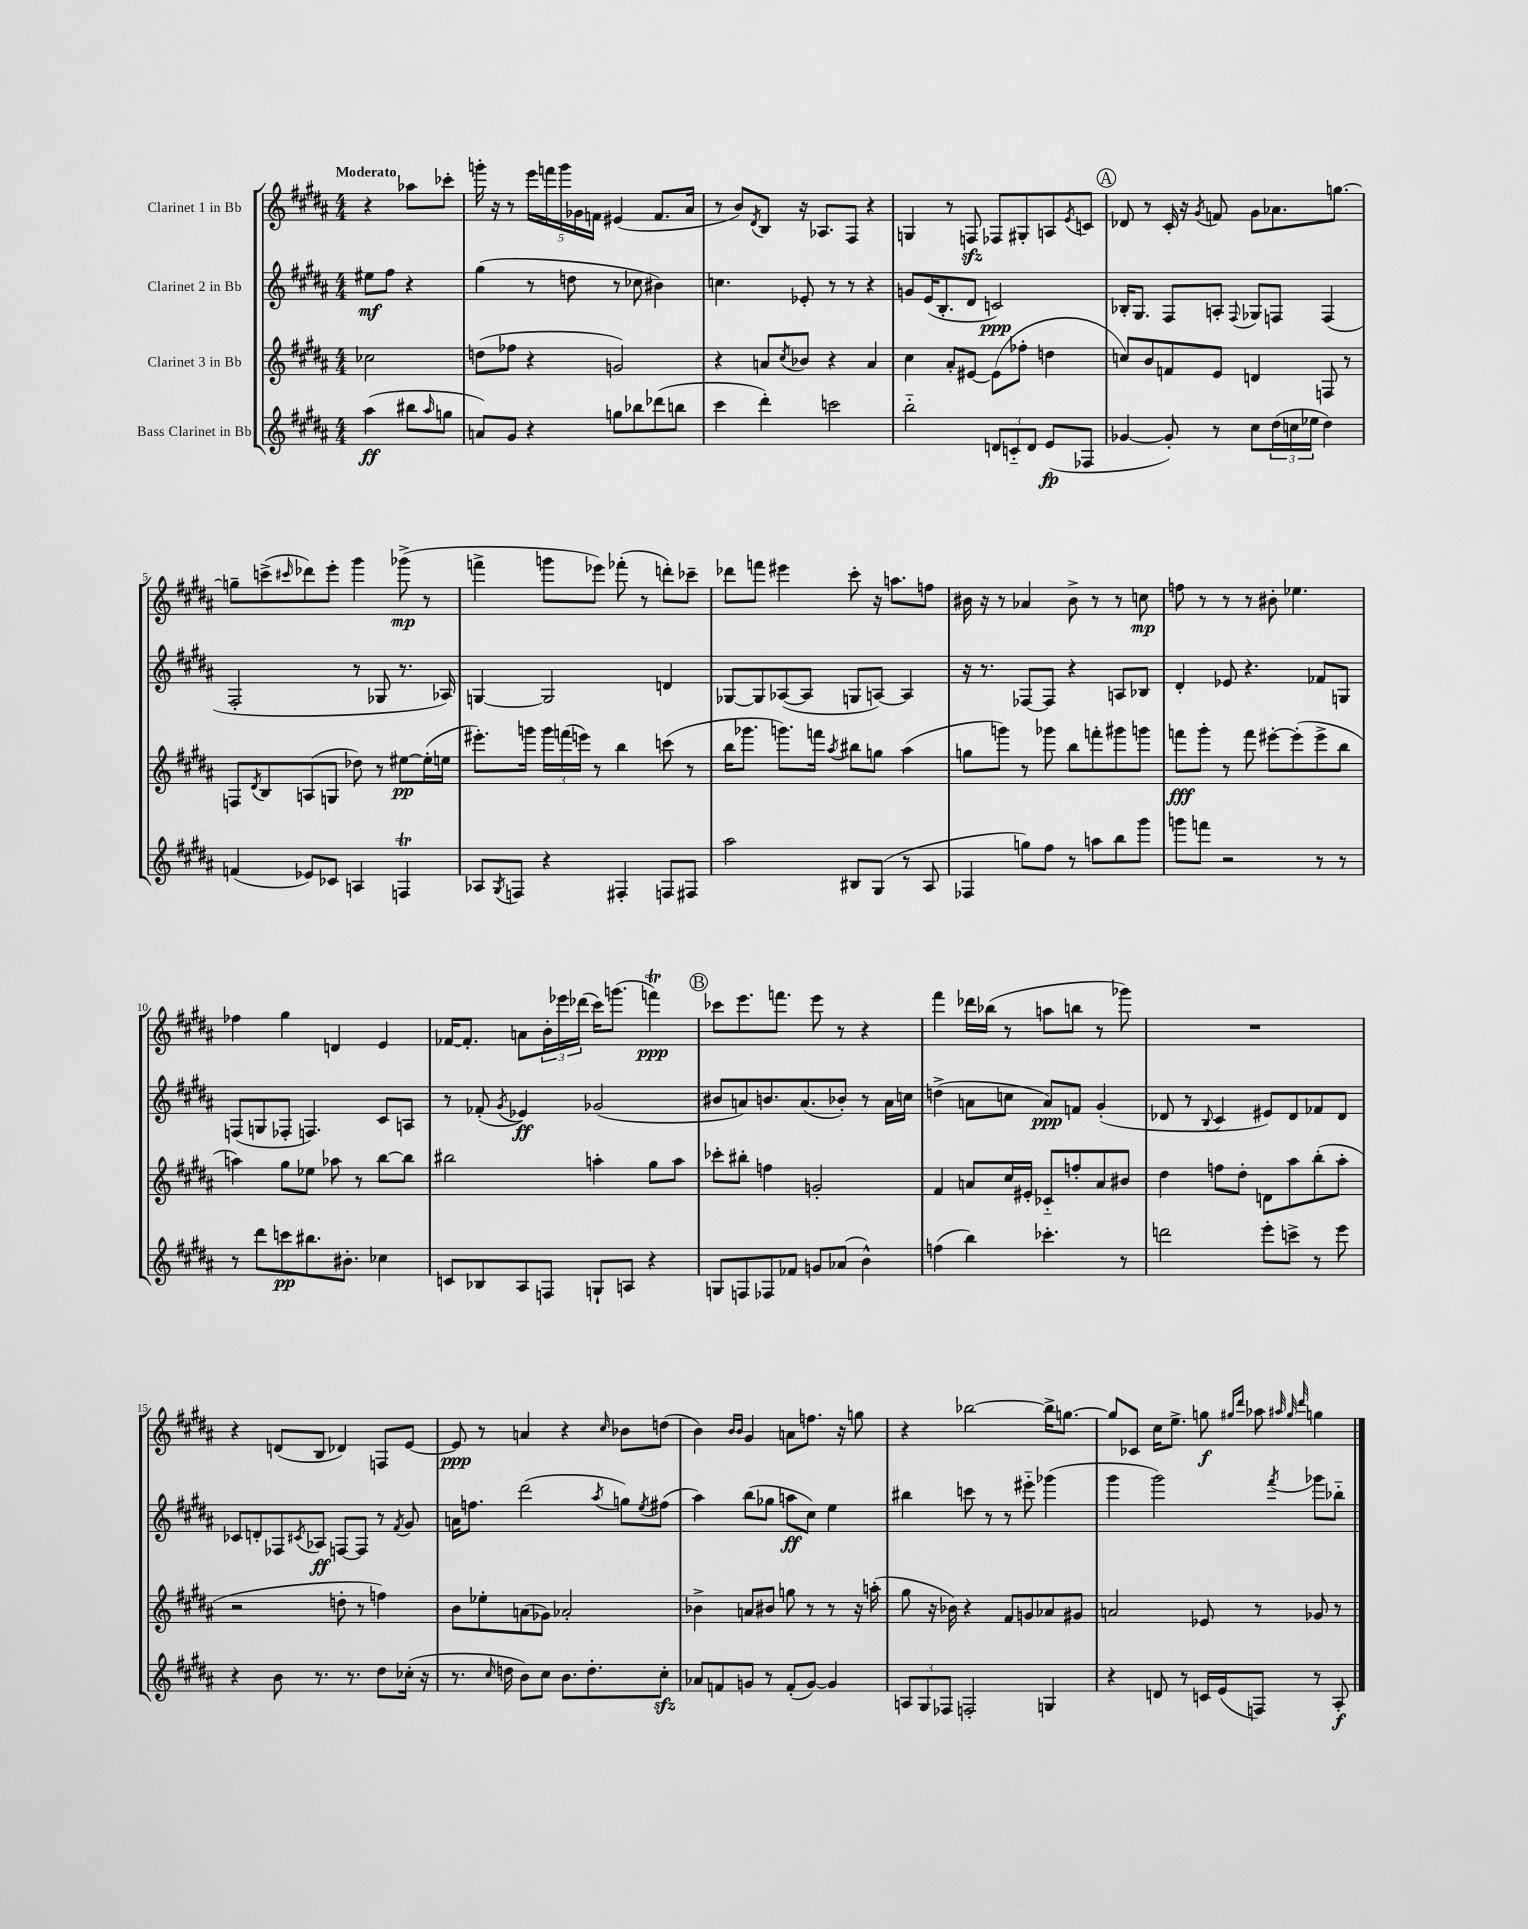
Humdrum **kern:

**kern	**kern	**kern	**kern
*staff4	*staff3	*staff2	*staff1
*clefG2	*clefG2	*clefG2	*clefG2
*k[f#c#g#d#a#]	*k[f#c#g#d#a#]	*k[f#c#g#d#a#]	*k[f#c#g#d#a#]
*M4/4	*M4/4	*M4/4	*M4/4
(4aa#	2cc-	8ee#	4r
.	.	8ff#	.
8bb#	.	4r	8aa-
16qqaa#	.	.	.
8gg	.	.	8ccc-'
=	=	=	=
8a)	(8dd	(4gg#	16ggg'
.	.	.	16r
8g#	8ff-	.	8r
4r	4r	8r	20eee
.	.	.	20fff
.	.	.	20ggg
.	.	8dd	.
.	.	.	20g-
.	.	.	20f
8gg	2g)	8r	(4e#
8bb-	.	8cc-	.
(8ddd-	.	4b#)	8.f
8bb	.	.	.
.	.	.	16a#
=	=	=	=
4ccc#	4r	4.cc	8r
.	.	.	8b)
.	.	.	8qd#
4ddd#')	8a	.	8B
.	8qcc#	.	.
.	8b-	8e-'	16r
.	.	.	8.A-
2ccc	4r	8r	.
.	.	8r	8F#
.	4a	4r	4r
=	=	=	=
2bb'~	4cc#	8g	4G
.	.	(16e	.
.	.	8.B'	.
.	8a#'	.	8r
.	[8e#	8d#	8F
12d	(8e#]	2c)	8F-
12c'~	.	.	.
.	8ff-'	.	8G#'
12d	.	.	.
(8e	4dd	.	8A
.	.	.	8qe
8F-	.	.	8c
=	=	=	=
[4g-	8cc)	16B-'	8d-
.	.	8.G#	.
.	8b	.	8r
8g-'])	8f	8F#	16c#'
.	.	.	16r
.	.	.	8qg#
8r	8e	8A'	8f
.	.	8qqF#	.
8cc#	4d	8G-	8g#
(24dd#	.	8F	8.a-
24cc	.	.	.
24ee-	.	.	.
4dd#)	8F	(4F	.
.	.	.	[8.gg
.	8r	.	.
=	=	=	=
(4f	8F	2F#'	8gg~]
.	8qd#	.	.
.	8B	.	(8ccc^
.	.	.	16qqccc#
8e-)	(8A	.	8ddd-)
8c-	8G	.	8eee'
4A	8dd-)	8r	4ggg#
.	8r	8G-	.
4F	[8ee#	8.r	(8ggg-^
.	(16ee#']	.	8r
.	16ee	16A-)	.
=	=	=	=
8A-	8.eee#')	[4G	4fff^
8qG#	.	.	.
8F	.	.	.
.	16ggg	.	.
4r	24ggg	2G]	8ggg
.	(24fff	.	.
.	24eee)	.	.
.	8r	.	8eee-)
4F#'	4bb	.	(8fff-'
.	.	.	8r
8F	(8ccc	4d	8ddd')
8F#	8r	.	8ccc-~
=	=	=	=
2aa#	16bb	[8G-	8ddd-
.	8.ggg-	.	.
.	.	8G-]	8fff
.	8.ggg)	([8A-	4eee#
.	.	8A-]	.
.	16fff	.	.
.	8qaa#	.	.
8B#	8bb#	8G	8ccc#'
(8G#	8gg	[8A)	16r
.	.	.	8.aa
8r	(4aa#	4A]	.
8A#	.	.	8ff
=	=	=	=
4F-	8gg	16r	16b#
.	.	8.r	16r
.	8ggg)	.	8r
8gg)	8r	[8F-	4a-
8ff#	8ggg-	8F-]	.
8r	8bb	4r	8b#^
8aa	8fff'	.	8r
8bb	8ggg#	8A	8r
8ggg#	8ggg	8B-	8cc
=	=	=	=
8ggg	8fff	4d#'	8ff
8fff	8ggg#'	.	8r
2r	8r	8e-	8r
.	8fff	4.r	8r
.	[8eee#'	.	8b#'
.	(8eee#']	.	4.ee-
8r	8eee#^	8f-	.
8r	8bb	8G	.
=	=	=	=
8r	4aa)	(8F	4ff-
8ddd#	.	8G	.
8ccc	8gg#	8F-'	4gg#
8.bb#	8ee-	4.F)	.
.	8aa-	.	4d
8.b#'	.	.	.
.	8r	.	.
4cc-	[8bb	8c#	4e
.	8bb]	8A	.
=	=	=	=
8c	2bb#	8r	[16f-
.	.	.	8.f-']
8B-	.	(8f-'	.
.	.	8qg#	.
8A#	.	4e-)	8a
8F	.	.	24b'
.	.	.	24eee-
.	.	.	(24ddd-
8G`	4aa'	(2g-	16ccc#)
.	.	.	(8.ggg
8A	.	.	.
4r	8gg#	.	4fff)
.	8aa	.	.
=	=	=	=
8G	8ccc-'	8b#	8ccc-
8F	8bb#'	8a)	8.eee
8F-	4ff	8.b	.
.	.	.	8.fff
8f-	.	.	.
.	.	(8.a	.
8g	2g'	.	8eee
(8a-	.	8b-')	8r
4b^^)	.	8r	4r
.	.	16a	.
.	.	16cc	.
=	=	=	=
(4ff	4f#	(4dd^	4fff#
4bb)	8a	8a	16ddd-
.	.	.	(16bb-
.	16cc#	8cc	8r
.	16e#'	.	.
4.ccc-'	8c-'~	8a)	8aa
.	8ff'	8f	8bb
.	8a	(4g#'	8r
8r	8b#	.	8ggg-)
=	=	=	=
2ddd	4dd#	8d-	1r
.	.	8r	.
.	.	8qqB	.
.	8ff	4c#	.
.	8dd#'	.	.
8eee'	8d	8e#)	.
8ccc^	8aa#	8d-	.
8r	(8bb'	8f-	.
8eee	8aa#'	8d-	.
=	=	=	=
4r	2r	8c-	4r
.	.	8d'	.
8b	.	8F-	(8d
.	.	8qc#	.
8.r	.	8A-	8B
.	8dd'	[8F	4d-)
8.r	.	.	.
.	8r	8F]	.
8dd#	4ff)	8r	8F
.	.	8qf#	.
(16cc-'	.	8g#	[8e
16r	.	.	.
=	=	=	=
8.r	8b	16a	8e]
.	.	8.ff	.
.	8ee-'	.	8r
16qqcc#	.	.	.
16dd	.	.	.
8b)	(8a	(2ddd#	4a
8cc#	8g-)	.	.
8.b	2a-'	.	4r
8.dd'	.	.	.
.	.	8qaa#	16qqcc#
.	.	8gg)	8b-
.	.	8qee	.
8cc#'	.	(8ff#	(8dd
=	=	=	=
8a-	4b-^	4aa#)	4b)
8f	.	.	.
.	.	.	16qqb
.	.	.	16qqb
8g	8a	(8bb	4g#
8r	8b#	8gg-	.
(8f'	8gg	8aa	8a
[8g)	8r	8cc#)	8.ff
4g]	8r	4ee	.
.	.	.	16r
.	16r	.	8gg
.	(16aa'	.	.
=	=	=	=
12A	8gg#	4bb#	4r
12G#	.	.	.
.	16r	.	.
12F-	.	.	.
.	16b-)	.	.
2F'	4r	8ccc	[2bb-
.	.	8r	.
.	8f#	8r	.
.	8g	8eee#'~	.
4G	8a-	(4ggg-	16bb-^]
.	.	.	[8.gg
.	8g#	.	.
=	=	=	=
4r	2a	4ggg#	8gg]
.	.	.	8c-
8d	.	2ggg#)	16cc#
.	.	.	8.ee^
8r	.	.	.
16c	8e-	.	8gg
(16e	.	.	.
.	.	.	16qqgg#
.	.	.	16qqddd#
8F)	8r	.	8aa-
.	.	.	32qqaa#
.	.	.	32qqgg#
.	.	8qfff#	32qqddd#
8r	8g-	8ggg-	4gg
8A#'	8r	8bb-'~	.
==	==	==	==
*-	*-	*-	*-
